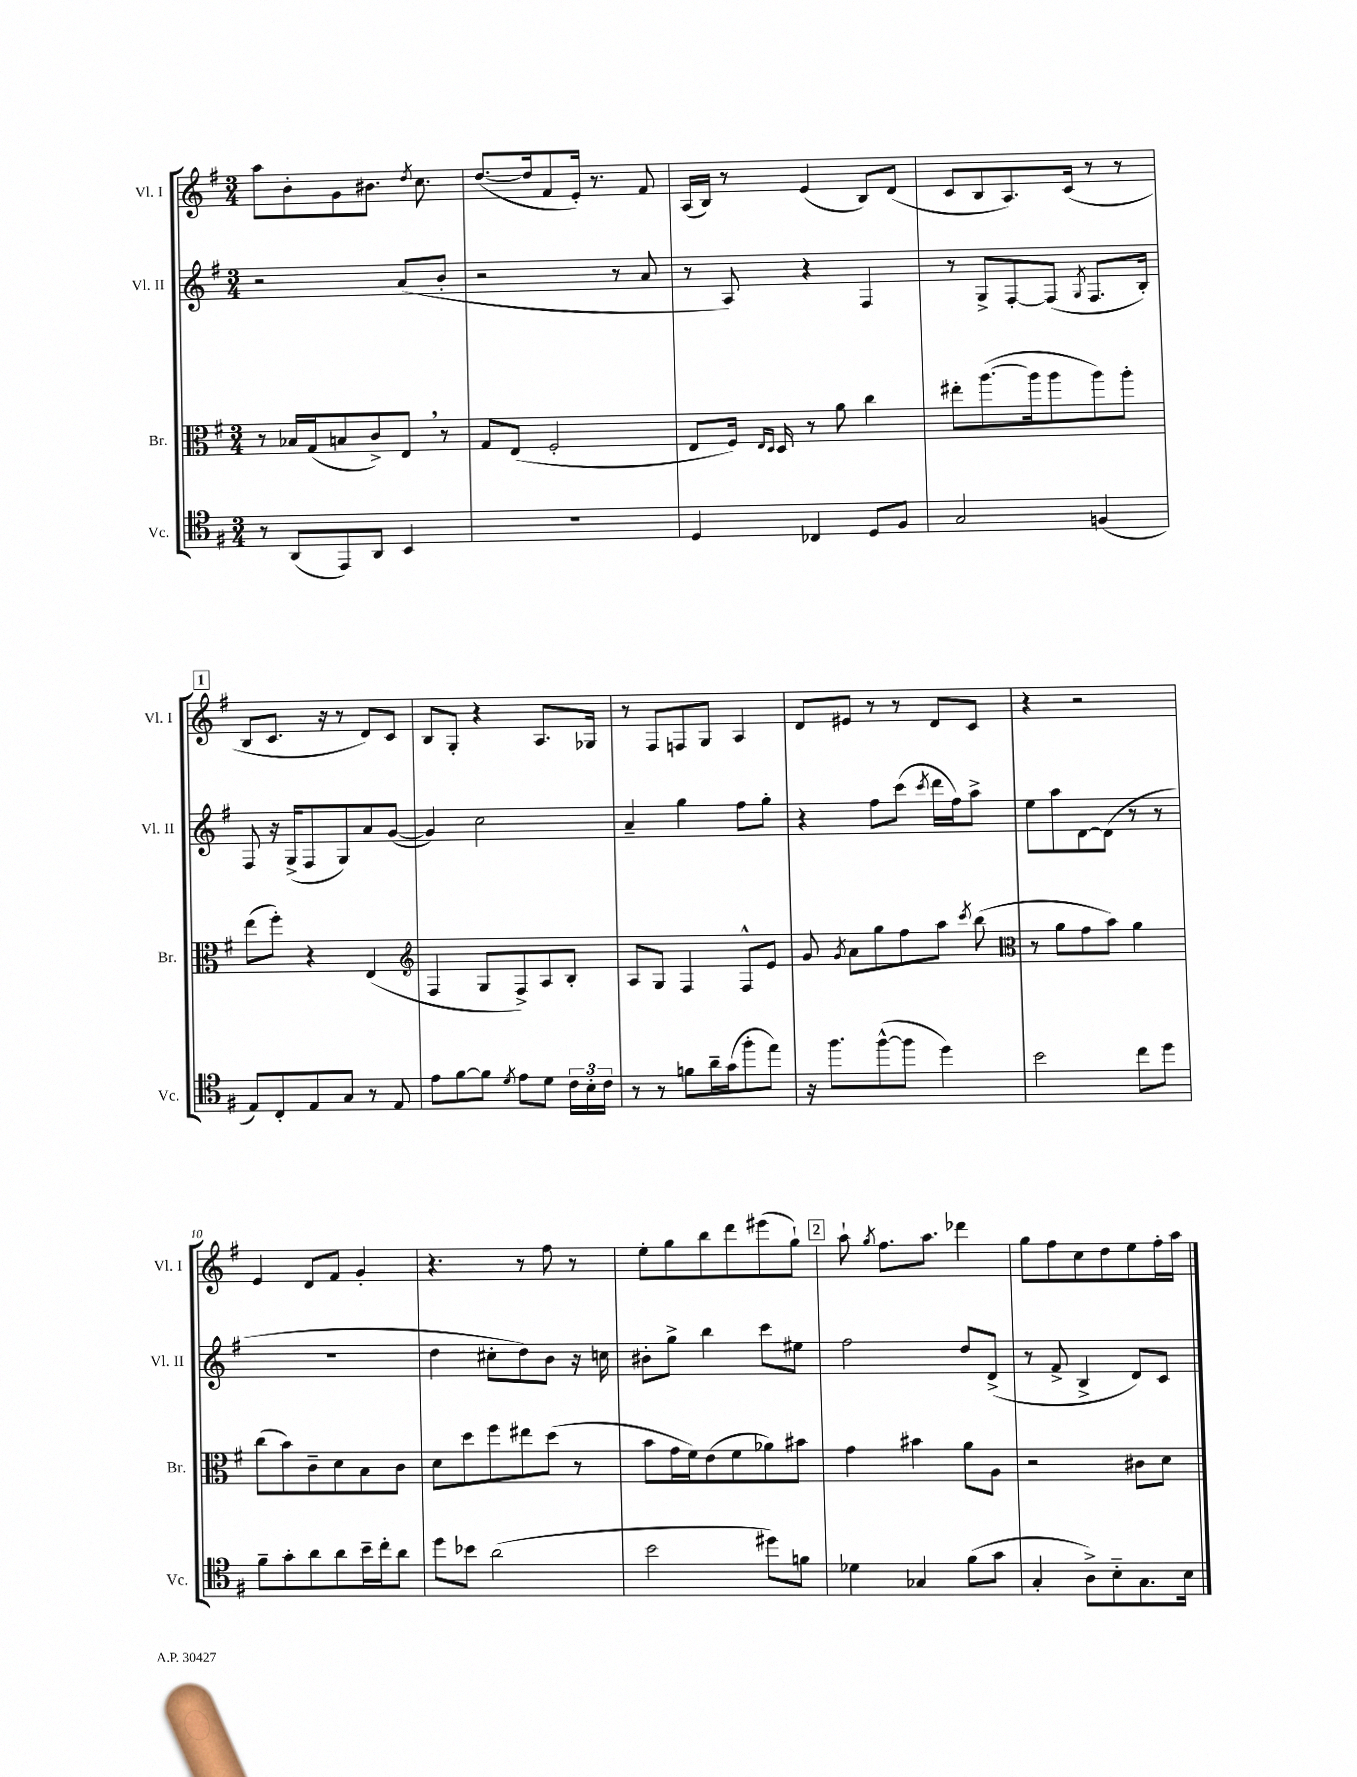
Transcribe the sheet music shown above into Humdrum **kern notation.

**kern	**kern	**kern	**kern
*part4	*part3	*part2	*part1
*staff4	*staff3	*staff2	*staff1
*I"Vc.	*I"Br.	*I"Vl. II	*I"Vl. I
*I'Vc.	*I'Br.	*I'Vl. II	*I'Vl. I
*clefC4	*clefC3	*clefG2	*clefG2
*k[f#]	*k[f#]	*k[f#]	*k[f#]
*M3/4	*M3/4	*M3/4	*M3/4
=1	=1	=1	=1
8r	8r	2r	8aa\L
(8AA/L	16B-X/LL	.	8b'\
.	(16G/J	.	.
8EE/)	8Bn/	.	8g\
8AA/J	8c^/)	.	8.b#X\J
4BB/	8E,/J	(8a/L	.
.	.	.	8qdd/
.	.	.	8.cc\
.	8r	8b'/J	.
=2	=2	=2	=2
2.r	8G/L	2r	([8.dd/L
.	(8E/J	.	.
.	.	.	16dd/k]
.	2F#'/	.	8f#/
.	.	.	16e'/Jk)
.	.	.	8.r
.	.	8r	.
.	.	8a/	8f#/
=3	=3	=3	=3
4D/	8E/L	8r	(16A/LL
.	.	.	16B/JJ)
.	16F#/Jk)	8A/)	8r
.	16qqE/LL	.	.
.	16qqD/JJ	.	.
.	16D/	.	.
4C-X/	8r	4r	(4e/
.	8a\	.	.
8D/L	4cc\	4F#/	8B/L)
8F#/J	.	.	(8d/J
=4	=4	=4	=4
2G/	8ee#X'\L	8r	8c/L
.	([8.aa\	8G^/L	8B/
.	.	[8F#'/	8.A/)
.	16aa\k]	.	.
.	8aa\	(8F#/J]	.
.	.	.	(16c/Jk
.	.	8qG/	.
(4Fn/	8aa\)	8.F#/L	8r
.	8aa'\J	.	8r
.	.	16B'/Jk)	.
!!LO:LB:g=z
!!LO:REH:place=s1:t=1
=5	=5	=5	=5
8E/L)	(8ee\L	8F#/	8B/L
8C'/	8ff#'\J)	16r	8.c/J
.	.	(16G^/KL	.
8E/	4r	8F#/	.
.	.	.	16r
8G/J	.	8G/)	8r
8r	(4E/	8a/	8d/L)
8E/	.	([8g/J	8c/J
=6	=6	=6	=6
*	*clefG2	*	*
8e\L	4F#/	4g/])	8B/L
[8f#\	.	.	8G'/J
8f#\J]	8G/L	2cc\	4r
8qd/	.	.	.
8e\L	8F#^/)	.	.
8d\J	8A/	.	8.A/L
24c\LL	8B'/J	.	.
24B'\	.	.	.
.	.	.	16G-X/Jk
24c\JJ	.	.	.
=7	=7	=7	=7
8r	8A/L	4a~/	8r
8r	8G/J	.	8F#/L
8fn\L	4F#/	4gg\	8Fn/
16a~\L	.	.	8G/J
(16g\J	.	.	.
8ff#'\	8F#^^/L	8ff#\L	4A/
8ee\J)	8e/J	8gg'\J	.
=8	=8	=8	=8
16r	8g/	4r	8d/L
8.ff#\L	.	.	.
.	8qg/	.	.
.	8a\L	.	8e#X/J
([8ff#^^\	8gg\	8ff#\L	8r
8ff#\J]	8ff#\	(8ccc\J	8r
.	.	8qccc/	.
4dd\)	8aa\J	16ddd\LL	8d/L
.	.	16ff#\J)	.
.	8qccc/	.	.
.	(8bb\	8aa^\J	8c/J
=9	=9	=9	=9
*	*clefC3	*	*
2b\	8r	8ee\L	4r
.	8a\L	8aa\	.
.	8g\	[8d\	2r
.	8b\J)	(8d\J]	.
8cc\L	4a\	8r	.
8dd\J	.	8r	.
!!LO:LB:g=z
=10	=10	=10	=10
8f#~\L	(8cc\L	2.r	4e/
8g'\	8b\)	.	.
8a\	8c~\	.	8d/L
8a\	8d\	.	8f#/J
16b~\L	8B\	.	4g'/
16cc'\J	.	.	.
8a\J	8c\J	.	.
=11	=11	=11	=11
8dd\L	8d\L	4dd\	4.r
8b-X\J	8dd\	.	.
(2a\	8ff#\	8cc#X'\L	.
.	8ee#X\	8dd\)	8r
.	(8dd\J	8b\J	8ff#\
.	8r	16r	8r
.	.	16ccn\	.
=12	=12	=12	=12
2b\	8b\L	8b#X'\L	8ee'\L
.	16g\L	8gg^\J	8gg\
.	16f#\J)	.	.
.	(8e\	4bb\	8bb\
.	8f#\	.	8ddd\
8dd#X\L)	8a-X\)	8ccc\L	(8eee#X\
8fn\J	8b#X\J	8ee#X\J	8gg`\J)
!!LO:REH:place=s1:t=2
=13	=13	=13	=13
4d-X\	4g\	2ff#\	8aa`\
.	.	.	8qgg/
.	.	.	8.ff#\L
4G-X/	4b#X\	.	.
.	.	.	8.aa\J
(8f#\L	8a\L	8dd/L	4ddd-X\
8g\J	8A\J	(8d^/J	.
=14	=14	=14	=14
4G'/	2r	8r	8gg\L
.	.	8f#^/	8ff#\
8A^\L)	.	4B^/	8cc\
8B\	.	.	8dd\
8.G\	8c#X\L	8d/L)	8ee\
.	8d\J	8c/J	16ff#'\L
16B\Jk	.	.	16aa\JJ
==	==	==	==
*-	*-	*-	*-
